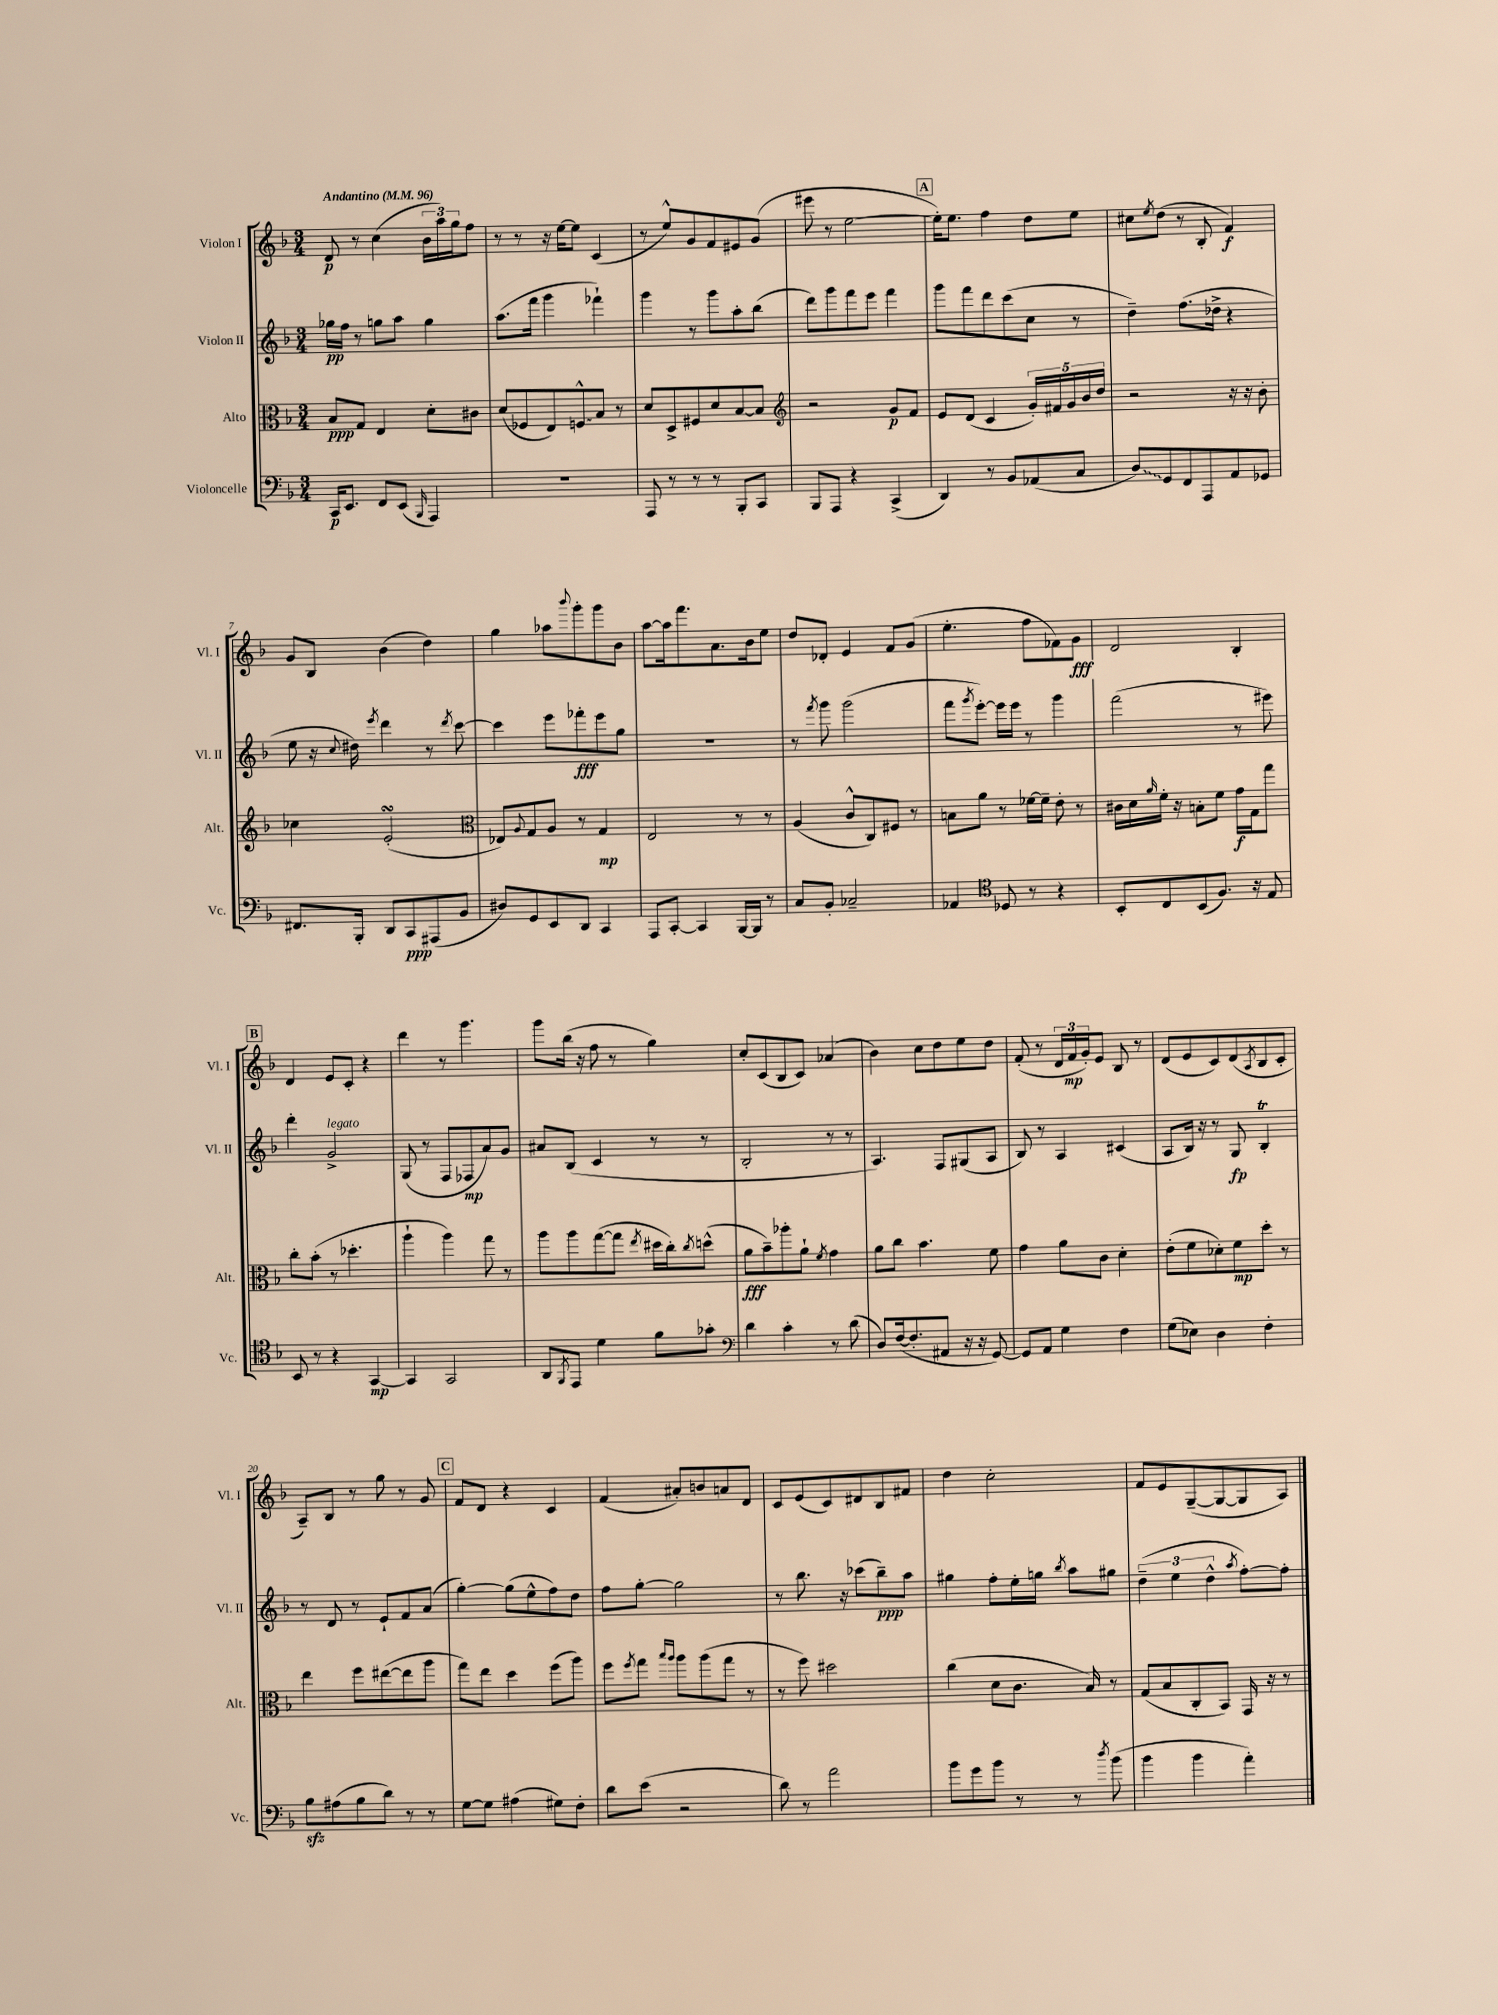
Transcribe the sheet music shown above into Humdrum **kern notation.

**kern	**kern	**kern	**kern
*staff4	*staff3	*staff2	*staff1
*clefF4	*clefC3	*clefG2	*clefG2
*k[b-]	*k[b-]	*k[b-]	*k[b-]
*M3/4	*M3/4	*M3/4	*M3/4
*MM96	*MM96	*MM96	*MM96
16CC	8B-	16gg-	8d
8.EE	.	16ff	.
.	8G	8r	8r
8FF	4E	8gg	(4cc
(8EE	.	8aa	.
16qqBBB-	.	.	.
4AAA)	8d'	4gg	24b-
.	.	.	24aa)
.	.	.	24gg
.	8c#	.	8ff
=	=	=	=
2.r	(8d	(8.aa	8r
.	8F-	.	8r
.	.	16fff	.
.	8E)	4ggg	16r
.	.	.	[16ee
.	8F^^	.	8ee]
.	8B-	4fff-`)	(4c
.	8r	.	.
=	=	=	=
8AAA	8d	4ggg	8r
8r	8D^	.	8ee^^)
8r	8F#	8r	8g
8r	8d	8ggg	8f
8BBB-'	[8B-	8aa'	8e#
8CC	8B-]	(8bb-	(8g
=	=	=	=
*	*clefG2	*	*
8BBB-	2r	8ddd)	8eee#
8AAA	.	8ggg	8r
4r	.	8fff	[2ee
.	.	8eee	.
(4CC^	8g	4fff	.
.	8f	.	.
=	=	=	=
4DD)	8e	8ggg	16ee'])
.	.	.	8.ee
.	(8d	8fff	.
8r	4c	8ddd	4ff
8BB-	.	(8ccc	.
(8AA-	20g')	8cc	8dd
.	20f#	.	.
.	20g	.	.
8C	.	8r	8ee
.	20b-	.	.
.	20dd	.	.
=	=	=	=
8D)	2r	4dd~)	8cc#
.	.	.	8qee
8GG	.	.	(8dd
8FF	.	(8.ff	8r
8AAA	.	.	8B-'
.	.	16dd-^	.
8AA	16r	4r	4f)
.	16r	.	.
8GG-	8b-'	.	.
=	=	=	=
8.FF#	4cc-	8ee	8g
.	.	16r	8B-
.	.	8qqcc	.
16BBB-'	.	16dd#)	.
.	.	8qeee	.
8DD	(2e'	4ddd	(4b-
8CC	.	.	.
(8AAA#	.	8r	4dd)
.	.	8qddd	.
8BB-	.	[8ccc	.
=	=	=	=
*	*clefC3	*	*
8D#)	8E-)	4ccc]	4gg
.	8qqA	.	.
8GG	8G	.	.
8EE	8A	8eee	8aa-
.	.	.	8qqbbb-
8DD	8r	8fff-'	8ggg'
4CC	4G	8eee	8ggg
.	.	8gg	8b-
=	=	=	=
8AAA	2E	2.r	[8aa
[8CC'	.	.	16aa]
.	.	.	8.fff
4CC]	.	.	.
.	.	.	8.a
[16BBB-	8r	.	.
16BBB-]	.	.	16b-
8r	8r	.	8ee
=	=	=	=
8C	(4A	8r	8dd
.	.	8qfff	.
8BB-'	.	8ggg	8d-'
2C-~	8c^^	(2ggg	4e
.	8C)	.	.
.	8F#	.	8f
.	8r	.	(8g
=	=	=	=
4AA-	8B	8fff	4.ee'
.	.	8qggg	.
.	8a	[8eee')	.
*clefC4	*	*	*
8D-	8r	16eee]	.
.	.	16eee	.
8r	[16f-	8r	8ff
.	16f-~]	.	.
4r	8e'	4ggg	8f-)
.	8r	.	8g
=	=	=	=
8BB-'	16c#	(2fff	2d
.	16d	.	.
.	16qqa	.	.
8C	16f'	.	.
.	16r	.	.
(8BB-	8B'	.	.
8.F)	8f	.	.
.	16g	8r	4B-'
16r	16G	.	.
8E	8gg	8eee#)	.
=	=	=	=
8BB-	8cc'	4ddd'	4d
8r	(8b-'	.	.
4r	8r	2g^	8e
.	4.dd-'	.	8c'
[4GG	.	.	4r
=	=	=	=
4GG]	4aa`	(8G	4ddd
.	.	8r	.
2GG	4aa)	8F	8r
.	.	8F-	4.ggg
.	8gg	8a)	.
.	8r	8g	.
=	=	=	=
8AA	8aa	8a#	8ggg
8qFF	.	.	.
8EE	8aa	(8B-	(16bb-
.	.	.	16r
4d	([8gg	4c	8ff
.	8gg]	.	8r
.	8qee	.	.
8f	16dd#	8r	4gg)
.	16cc')	.	.
.	8qcc	.	.
8g-'	(8dd^^	8r	.
=	=	=	=
*clefF4	*	*	*
4d	8a	2B-'	8cc'
.	8b-~)	.	(8c
4c'	8aa-'	.	8B-
.	8a`	.	8c)
.	8qf	.	.
8r	4g	8r	(4a-
(8d	.	8r	.
=	=	=	=
8D)	8a	4.A)	4b-)
([16F	8cc	.	.
8.F']	.	.	.
.	4.b-	.	8cc
8AA#	.	8F	8dd
16r	.	(8G#	8ee
16r	.	.	.
[8GG)	8f	8A	8dd
=	=	=	=
8GG]	4g	8B-)	(8f'
8AA	.	8r	8r
4G	8a	4A	24d
.	.	.	24f
.	.	.	24g')
.	8c	.	8e
4F	4d'	(4c#	8B-
.	.	.	8r
=	=	=	=
(8G	(8e'	8A	(8d
8E-)	8f	16B-)	8e
.	.	16r	.
4D	8d-')	8r	8c)
.	8f	8G	(8d
.	.	.	8qA
4F'	8dd'	4B-'	8B-
.	8r	.	8c'
=	=	=	=
8B-	4ee	8r	8A~)
(8A#	.	8d	8B-
8B-	8ff	8r	8r
8d)	([8ee#	8e`	8gg
8r	8ee#]	8f	8r
8r	8aa	(8a	8g
=	=	=	=
[8G	8gg)	[4gg')	8f
8G]	8ee	.	8d
(4A#	4dd	(8gg]	4r
.	.	8ee^^	.
8G#)	(8ff	8ff)	4c
8F'	8aa)	8dd	.
=	=	=	=
8d	8ff	8ff	(4f
.	8qff	.	.
(8e	8gg	[8gg'	.
.	16qqbb-	.	.
.	16qqaa	.	.
2r	8aa	2gg]	8a#')
.	(8aa	.	8b
.	8gg	.	8a
.	8r	.	8d
=	=	=	=
8d)	8r	8r	8c
8r	8ff)	8.bb-	(8e
2a	2dd#	.	8c)
.	.	16r	.
.	.	(8ccc-	8d#
.	.	8bb-~)	8B-
.	.	8aa	8f#
=	=	=	=
8b-	(4cc	4gg#	4dd
8g	.	.	.
8b-	8d	8ff'	2cc'
8r	8.c	16ee'	.
.	.	16gg	.
.	.	8qbb-	.
8r	.	8aa	.
.	16B-)	.	.
8qdd	.	.	.
(8b-	8r	8gg#	.
=	=	=	=
4b-	(8G	(6dd~	8f
.	8B-	.	8e
.	.	6ee	.
4b-	8C'	.	([8G~
.	.	6dd^^	.
.	8BB-)	.	8G_
.	.	8qaa	.
4a')	16GG	[8ff')	8G]
.	16r	.	.
.	8r	8ff']	8A)
==	==	==	==
*-	*-	*-	*-
